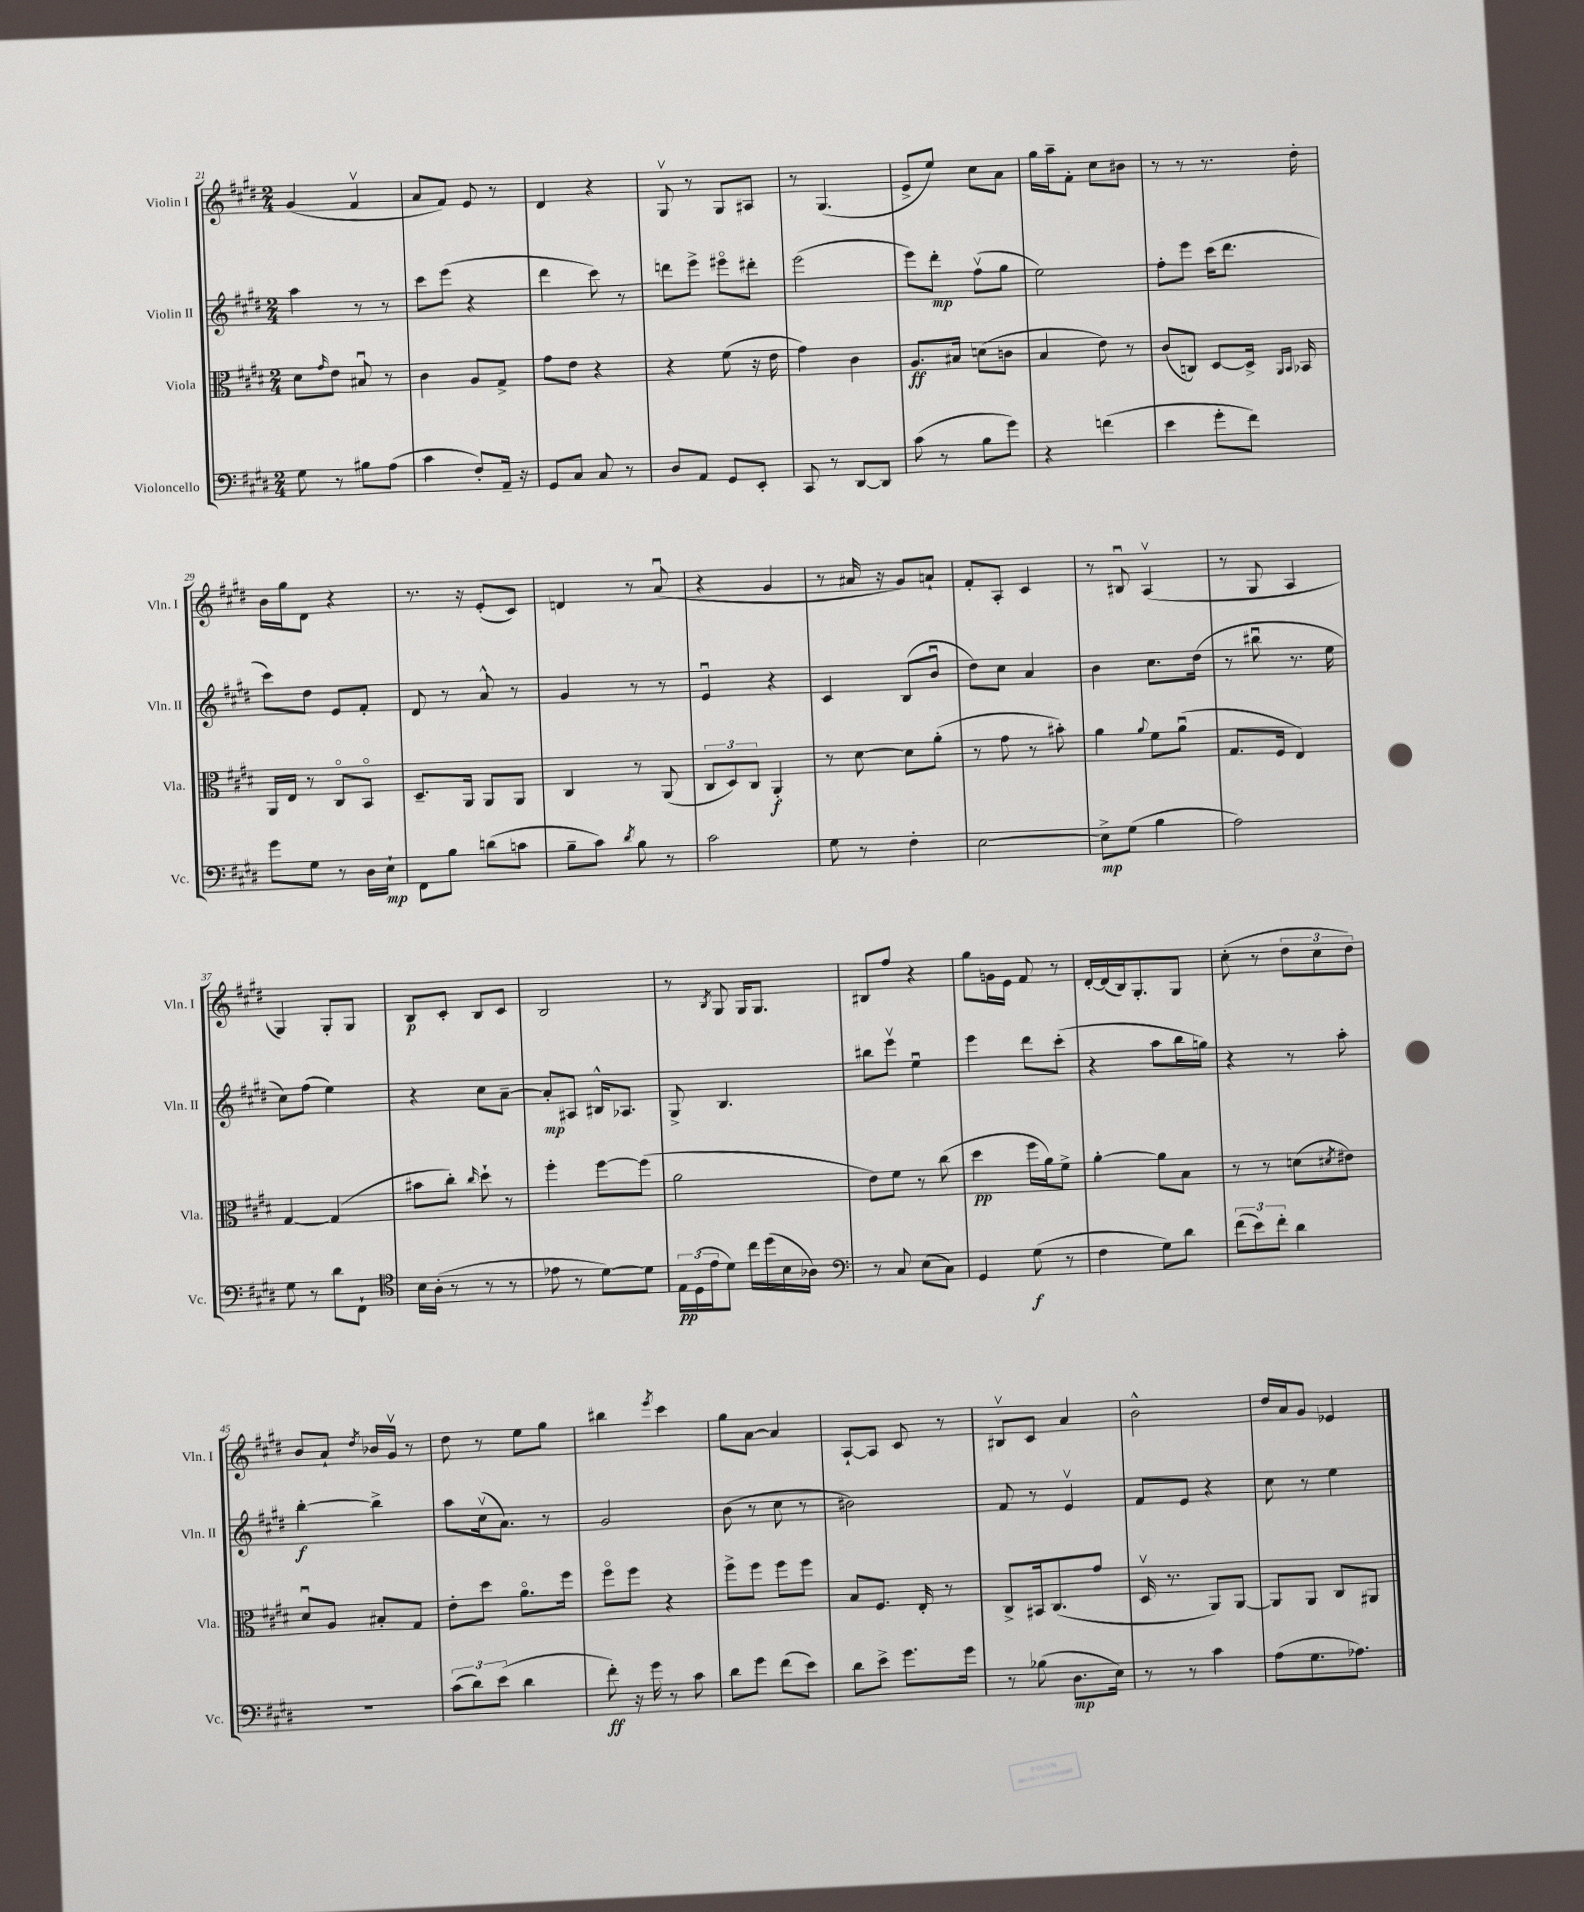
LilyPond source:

<<
\new StaffGroup <<
\new Staff = "s0" \with { instrumentName = "Violin I" shortInstrumentName = "Vln. I" } {
    \clef treble \key e \major \numericTimeSignature \time 2/4
    gis'4( fis'4\upbow |
    a'8 fis'8) e'8 r8 |
    dis'4 r4 |
    gis8\upbow r8 gis8 ais8 |
    r8 gis4.( |
    e'8-> e''8) cis''8 a'8 |
    gis''16 a''16-- fis'8-. cis''8 bis'8 |
    r8 r8 r8. dis''16-. |
    b'16 gis''16 dis'8 r4 |
    r8. r16 e'8-.( cis'8) |
    d'4 r8 a'8\downbow( |
    r4 gis'4 |
    r8 ais'16 r16 gis'8) a'8-! |
    fis'8-. a8-. cis'4 |
    r8 bis8\downbow a4\upbow( |
    r8 gis8 a4 |
    gis4) gis8-. gis8 |
    b8\p cis'8-. b8 cis'8 |
    b2 |
    r8 \acciaccatura { b8 } gis8 gis16 gis8. |
    bis8 fis''8 r4 |
    gis''8 g'16 e'16 fis'8 r8 |
    dis'16~-. dis'16( b16) gis8.-. gis8 |
    cis''8-.( r8 \tuplet 3/2 { dis''8 cis''8 dis''8) } |
    b'8 a'8-! \acciaccatura { dis''8 } bes'16 gis'16\upbow r8 |
    dis''8 r8 e''8 gis''8 |
    bis''4 \acciaccatura { e'''8 } cis'''4 |
    gis''8 a'8~ a'4 |
    a8~-! a8 cis'8 r8 |
    bis8\upbow cis'8 a'4 |
    b'2-^ |
    dis''16 a'16 gis'8 ees'4 \bar "|." |
}
\new Staff = "s1" \with { instrumentName = "Violin II" shortInstrumentName = "Vln. II" } {
    \clef treble \key e \major \numericTimeSignature \time 2/4
    a''4 r8 r8 |
    cis'''8 e'''8( r4 |
    dis'''4 cis'''8) r8 |
    d'''8 e'''8-> eis'''8\flageolet dis'''8-. |
    e'''2( |
    e'''8) dis'''8-.\mp fis''8\upbow( gis''8 |
    e''2) |
    fis''8-. e'''8 cis'''16( dis'''8. |
    cis'''8) dis''8 e'8 fis'8-. |
    dis'8 r8 a'8-^ r8 |
    gis'4 r8 r8 |
    e'4\downbow r4 |
    cis'4 b8( b'8\downbow |
    dis''8) cis''8 a'4 |
    b'4 cis''8. dis''16( |
    r8 bis''8\downbow r8. e''16 |
    cis''8) fis''8( e''4) |
    r4 cis''8 a'8~-- |
    a'8-.\mp ais8 bis16-^ aes8. |
    gis8-> b4. |
    bis''8 e'''8\upbow e''4\downbow |
    e'''4 dis'''8 cis'''8-.( |
    r4 a''8 b''16 g''16) |
    r4 r8 a''8-. |
    b''4~-.\f b''4-> |
    a''8 cis''16\upbow( a'8.) r8 |
    gis'2 |
    b'8( r8 cis''8 r8 |
    bis'2) |
    fis'8 r8 e'4\upbow |
    fis'8 e'8 r4 |
    cis''8 r8 e''4 \bar "|." |
}
\new Staff = "s2" \with { instrumentName = "Viola" shortInstrumentName = "Vla." } {
    \clef alto \key e \major \numericTimeSignature \time 2/4
    dis'8 \grace { gis'16 } e'8 bis8\downbow r8 |
    cis'4 a8 gis8-> |
    gis'8 e'8 r4 |
    r4 fis'8( r16 e'16 |
    gis'4) cis'4 |
    a8.\ff bis16 d'8( c'8 |
    b4 e'8) r8 |
    cis'8( c8) dis8~ dis16-> \grace { a,16 b,16 } bes,16 |
    a,16 e16 r8 cis8\flageolet b,8\flageolet |
    dis8.-- a,16 a,8 a,8 |
    cis4 r8 a,8( |
    \tuplet 3/2 { cis8 dis8) cis8 } a,4-.\f |
    r8 dis'8~ dis'8 a'8-.( |
    r8 gis'8 r8 bis'8-.) |
    a'4 \appoggiatura { a'8 } fis'8 a'8\downbow( |
    gis8. fis16 e4) |
    gis4~ gis4( |
    bis'8 cis''8-.) \grace { cis''16 } dis''8-! r8 |
    fis''4-. fis''8~ fis''8( |
    a'2 |
    e'8) fis'8 r8 cis''8( |
    dis''4\pp fis''16 a'16) fis'8-> |
    a'4~-. a'8 b8 |
    r8 r8 d'8( \acciaccatura { dis'8 } eis'8) |
    dis'8\downbow a8 bis8-. gis8 |
    e'8-. dis''8 a'8.\flageolet fis''16 |
    fis''8\flageolet fis''8 r4 |
    fis''8-> fis''8 fis''8 fis''8 |
    b8 fis8. e16-. r8 |
    cis8-> bis,16 cis8.( gis'8 |
    dis16\upbow r8. a,8) a,8~ |
    a,8 a,8 cis8 ais,8 \bar "|." |
}
\new Staff = "s3" \with { instrumentName = "Violoncello" shortInstrumentName = "Vc." } {
    \clef bass \key e \major \numericTimeSignature \time 2/4
    gis8 r8 bis8 a8( |
    cis'4 fis8-.) a,16-- r16 |
    gis,8 cis8 cis8 r8 |
    dis8 a,8 gis,8 e,8-. |
    cis,8 r8 dis,8~ dis,8 |
    cis'8( r8 b8 gis'8) |
    r4 f'4( |
    e'4 gis'8-. fis'8) |
    gis'8 gis8 r8 dis16 e16-!\mp |
    fis,8 b8 d'8( c'8 |
    b8-- cis'8) \acciaccatura { dis'8 } b8 r8 |
    cis'2 |
    gis8 r8 fis4-. |
    e2~ |
    e8->\mp gis8( b4 |
    a2) |
    gis8 r8 dis'8 fis,8-! |
    \clef tenor b16 a16-.( r8 r8 r8 |
    ees'8 r8 dis'8~) dis'8 |
    \tuplet 3/2 { e16\pp dis16( e'16 } dis'8) cis''16 dis''16( b16 aes16) |
    \clef bass r8 cis8 e8( cis8) |
    gis,4 gis8\f( r8 |
    fis4 gis8) dis'8 |
    \tuplet 3/2 { fis'8( e'8) fis'8-. } dis'4 |
    r2 |
    \tuplet 3/2 { cis'8( dis'8) e'8( } dis'4 |
    fis'8-.\ff) r16 gis'16 r8 cis'8 |
    dis'8 gis'8 fis'8( e'8) |
    dis'8 e'8-> gis'8. gis'16 |
    r8 bes8( dis8.\mp e16) |
    r8 r8 cis'4 |
    a8( gis8. aes8.) \bar "|." |
}
>>
>>
\layout { \context { \Score currentBarNumber = #21 } }
